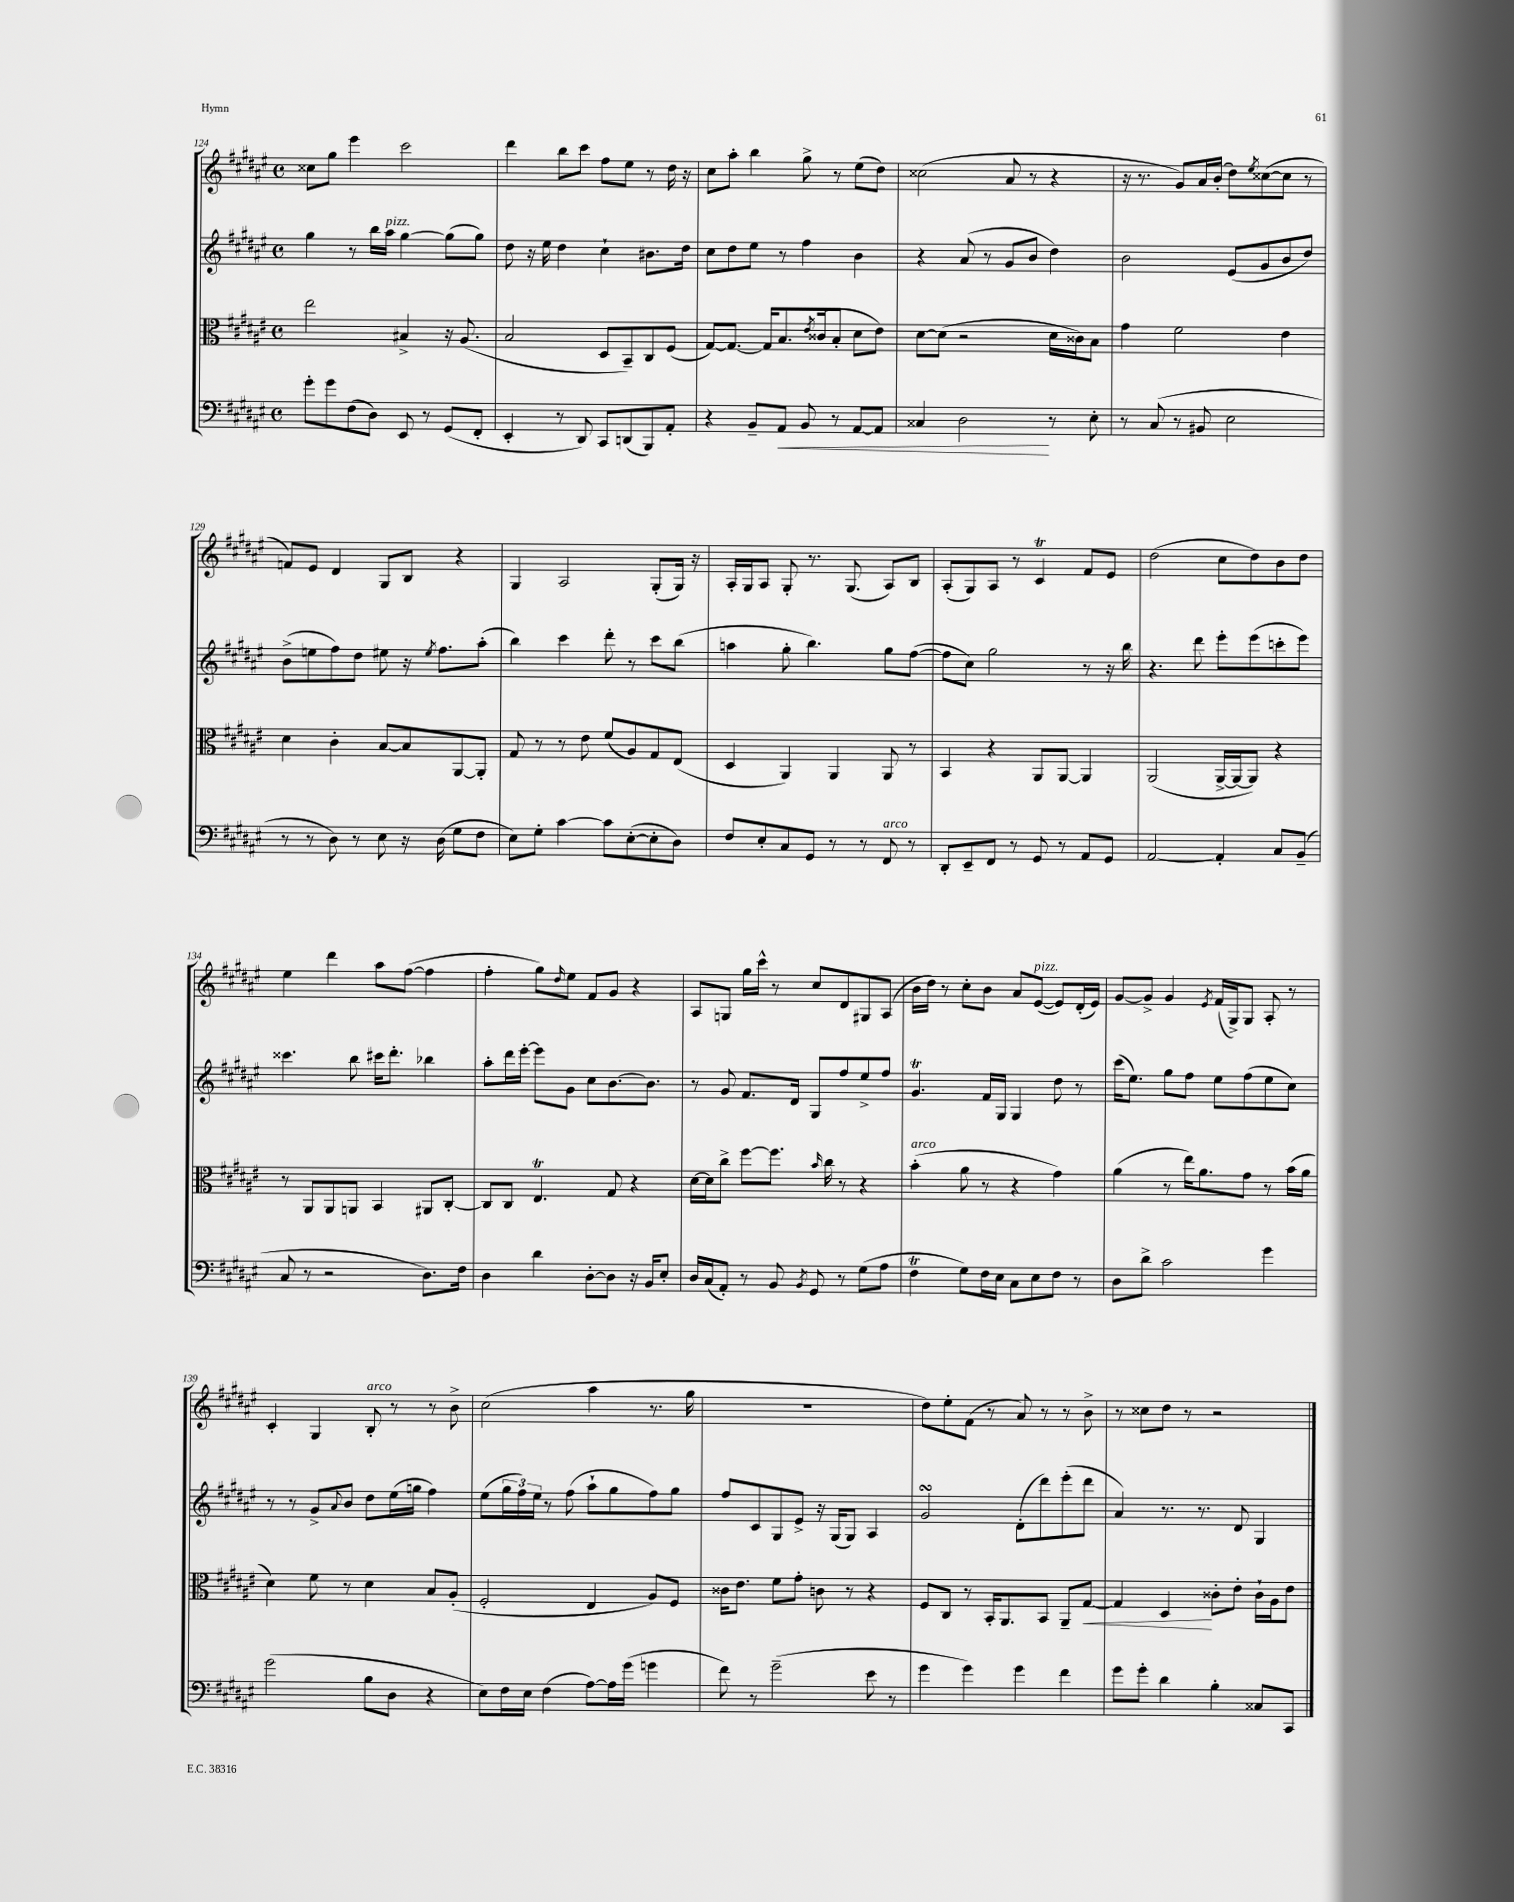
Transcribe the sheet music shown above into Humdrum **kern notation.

**kern	**dynam	**kern	**dynam	**kern	**kern
*part4	*part4	*part3	*part3	*part2	*part1
*staff4	*staff4	*staff3	*staff3	*staff2	*staff1
*clefF4	*	*clefC3	*	*clefG2	*clefG2
*k[f#c#g#d#a#e#]	*	*k[f#c#g#d#a#e#]	*	*k[f#c#g#d#a#e#]	*k[f#c#g#d#a#e#]
*M4/4	*	*M4/4	*	*M4/4	*M4/4
*met(c)	*	*met(c)	*	*met(c)	*met(c)
=124	=124	=124	=124	=124	=124
8g#'\L	.	2ee#\	.	4gg#\	8cc##X\L
8g#\	.	.	.	.	8gg#\J
(8F#\	.	.	.	8r	4eee#\
8D#\J)	.	.	.	16bb\LL	.
!	!	!	!	!LO:TX:a:i:t=pizz.	!
.	.	.	.	16aa#\JJ	.
8EE#/	.	4B#X^/	.	[4gg#\	2ccc#\
8r	.	.	.	.	.
(8GG#/L	.	16r	.	(8gg#\L]	.
.	.	(8.A#/	.	.	.
8FF#'/J	.	.	.	8gg#\J)	.
=125	=125	=125	=125	=125	=125
4EE#'/	.	2B/	.	8dd#\	4ddd#\
.	.	.	.	16r	.
.	.	.	.	16ee#\	.
8r	.	.	.	4dd#\	8bb\L
8DD#/)	.	.	.	.	8ccc#\J
8CC#/L	.	8D#/L	.	4cc#`\	8ff#\L
(8DDn/	.	8BB~/)	.	.	8ee#\J
8BBB/)	.	8C#/	.	8.b#X\L	8r
8AA#'/J	.	(8F#/J	.	.	16dd#\
.	.	.	.	16dd#\Jk	16r
=126	=126	=126	=126	=126	=126
4r	.	[8G#/L)	.	8cc#\L	8cc#\L
.	.	8.G#/J_	.	8dd#\	8aa#'\J
8BB~/L	.	.	.	8ee#\J	4bb\
.	.	16G#/KL]	.	.	.
!	!LO:HP:b	!	!	!	!
8AA#/J	<	8.B/	.	8r	.
8BB/	.	.	.	4ff#\	8gg#^\
.	.	8qe#/	.	.	.
.	.	(16c##X/k	.	.	.
8r	.	8B'/J	.	.	8r
[8AA#/L	.	8d#\L	.	4b\	(8ee#\L
8AA#/J]	.	8e#\J)	.	.	8dd#\J)
=127	=127	=127	=127	=127	=127
4C##X/	.	[8d#\L	.	4r	(2cc##X\
.	.	(8d#\J]	.	.	.
2D#\	.	2r	.	(8a#/	.
.	.	.	.	8r	.
.	.	.	.	8g#/L	8a#/
.	.	.	.	8b/J	8r
8r	[	16d#\LL	.	4dd#\)	4r
.	.	16c##X\J)	.	.	.
8E#'\	.	8B\J	.	.	.
=128	=128	=128	=128	=128	=128
8r	.	4g#\	.	2b\	16r
.	.	.	.	.	8.r
(8C#/	.	.	.	.	.
8r	.	2f#\	.	.	8g#/L)
8BB#X/	.	.	.	.	16a#/L
.	.	.	.	.	(16b'/JJ
2E#\	.	.	.	(8e#/L	8dd#\L)
.	.	.	.	.	8qee#/
.	.	.	.	8g#/	([8cc##X\
.	.	4e#\	.	8b/	8cc##\J]
.	.	.	.	8dd#/J)	8r
!!LO:LB:g=z
=129	=129	=129	=129	=129	=129
8r	.	4d#\	.	(8b^\L	8fn/L)
8r	.	.	.	8een\	8e#/J
8D#\)	.	4c#'\	.	8ff#\)	4d#/
8r	.	.	.	8dd#\J	.
8E#\	.	[8B/L	.	8ee#X\	8G#/L
16r	.	8B/]	.	16r	8B/J
.	.	.	.	8qee#/	.
(16D#\	.	.	.	8.ff#\L	.
8G#\L	.	[8AA#/	.	.	4r
8F#\J	.	8AA#'/J]	.	(8aa#'\J	.
=130	=130	=130	=130	=130	=130
8E#\L)	.	8G#/	.	4bb\)	4G#/
8G#'\J	.	8r	.	.	.
[4c#\	.	8r	.	4ccc#\	2A#/
.	.	8e#\	.	.	.
8c#\L]	.	(8f#/L	.	8ddd#'\	.
([8E#'\	.	8A#/)	.	8r	.
8E#'\]	.	8G#/	.	8ccc#\L	(8G#'/L
8D#\J)	.	(8E#/J	.	(8bb\J	16G#/Jk)
.	.	.	.	.	16r
=131	=131	=131	=131	=131	=131
8F#/L	.	4D#/	.	4aan\	16A#'/LL
.	.	.	.	.	16G#/J
8E#'/	.	.	.	.	8A#/J
8C#/	.	4AA#/)	.	8gg#'\	8G#'/
8GG#/J	.	.	.	4.bb\)	8.r
8r	.	4AA#/	.	.	.
.	.	.	.	.	(8.G#/
8r	.	.	.	.	.
!LO:TX:a:i:t=arco	!	!	!	!	!
8FF#/	.	8AA#/	.	8gg#\L	8A#/L)
8r	.	8r	.	([8ff#\J	8B/J
=132	=132	=132	=132	=132	=132
8DD#'/L	.	4BB/	.	8ff#\L]	(8A#'/L
8EE#~/	.	.	.	8cc#\J)	8G#/)
8FF#/J	.	4r	.	2gg#\	8A#/J
8r	.	.	.	.	8r
8GG#/	.	8AA#/L	.	.	4c#T/
8r	.	[8AA#/J	.	.	.
8AA#/L	.	4AA#/]	.	8r	8f#/L
8GG#/J	.	.	.	16r	8e#/J
.	.	.	.	16bb\	.
=133	=133	=133	=133	=133	=133
[2AA#/	.	(2AA#/	.	4.r	(2dd#\
.	.	.	.	8ddd#\	.
4AA#'/]	.	[16AA#^/LL	.	8eee#'\L	8cc#\L
.	.	16AA#/J_	.	.	.
.	.	8AA#/J])	.	(8eee#\	8dd#\)
8C#/L	.	4r	.	8cccn'\	8b\
(8BB~/J	.	.	.	8eee#\J)	8dd#\J
!!LO:LB:g=z
=134	=134	=134	=134	=134	=134
8C#/	.	8r	.	4.ccc##X\	4ee#\
8r	.	8AA#/L	.	.	.
2r	.	8AA#/	.	.	4ddd#\
.	.	8AAn/J	.	8bb\	.
.	.	4BB/	.	16ccc#X\KL	8aa#\L
.	.	.	.	8.ddd#'\J	.
.	.	.	.	.	([8ff#\J
8.D#\L)	.	8AA#X/L	.	4bb-X\	4ff#\]
.	.	[8C#'/J	.	.	.
16F#\Jk	.	.	.	.	.
=135	=135	=135	=135	=135	=135
4D#\	.	8C#/L]	.	8aa#'\L	4ff#'\
.	.	8C#/J	.	16ddd#\L	.
.	.	.	.	[16eee#'\JJ	.
4d#\	.	4.E#t/	.	8eee#\L]	8gg#\L)
.	.	.	.	.	16qqdd#/
.	.	.	.	8g#\J	8ee#\J
[8D#'\L	.	.	.	8cc#\L	8f#/L
8D#\J]	.	8G#/	.	[8.b\	8g#/J
16r	.	4r	.	.	4r
16BB/KL	.	.	.	8.b\J]	.
8E#'/J	.	.	.	.	.
=136	=136	=136	=136	=136	=136
16D#/LL	.	[16d#\LL	.	8r	8A#/L
(16C#/J	.	16d#\J]	.	.	.
8AA#'/J)	.	8cc#^\J	.	8g#/	8Gn/J
8r	.	[8ff#\L	.	8.f#/L	16gg#\LL
.	.	.	.	.	16ccc#^^\JJ
8BB/	.	8.ff#\J]	.	.	8r
.	.	.	.	16d#/Jk	.
8qBB/	.	.	.	.	.
8GG#/	.	.	.	8G#/L	8cc#/L
.	.	16qqb/	.	.	.
.	.	16cc#\	.	.	.
8r	.	8r	.	8ff#/	8d#/
(8G#\L	.	4r	.	8ee#^/	8G#X/
8A#\J	.	.	.	8ff#/J	(8A#/J
=137	=137	=137	=137	=137	=137
!	!	!LO:TX:a:i:t=arco	!	!	!
4F#T\	.	(4b'\	.	4.g#T/	16b\LL
.	.	.	.	.	16dd#\JJ)
.	.	.	.	.	8r
8G#\L)	.	8a#\	.	.	8cc#'\L
16F#\L	.	8r	.	16f#/LL	8b\J
16E#\JJ	.	.	.	16G#/JJ	.
8C#\L	.	4r	.	4G#/	8a#/L
!	!	!	!	!	!LO:TX:a:i:t=pizz.
8E#\	.	.	.	.	([8e#/J
8F#\J	.	4g#\)	.	8dd#\	8e#/L])
8r	.	.	.	8r	(16d#'/L
.	.	.	.	.	16e#/JJ)
=138	=138	=138	=138	=138	=138
8D#\L	.	(4a#\	.	(16ccc#\KL	[8g#/L
.	.	.	.	8.ee#\J)	.
8d#^\J	.	.	.	.	8g#^/J]
2c#\	.	8r	.	8gg#\L	4g#/
.	.	16ee#\KL)	.	8ff#\J	.
.	.	8.a#\	.	.	.
.	.	.	.	.	8qe#/
.	.	.	.	8ee#\L	(16f#/LL
.	.	.	.	.	16G#^/J)
.	.	8g#\J	.	(8ff#\	8G#/J
4g#\	.	8r	.	8ee#\	8A#'/
.	.	(16b\LL	.	8cc#\J)	8r
.	.	16a#\JJ	.	.	.
!!LO:LB:g=z
=139	=139	=139	=139	=139	=139
(2g#\	.	4d#\)	.	8r	4c#'/
.	.	.	.	8r	.
.	.	8f#\	.	8g#^/L	4G#/
.	.	.	.	8qqa#/	.
.	.	8r	.	8b/J	.
!	!	!	!	!	!LO:TX:a:i:t=arco
8B\L	.	4d#\	.	8dd#\L	8B'/
8D#\J	.	.	.	(16ee#\L	8r
.	.	.	.	16ggn\JJ	.
4r	.	8B/L	.	4ff#\)	8r
.	.	(8A#'/J	.	.	8b^\
=140	=140	=140	=140	=140	=140
8E#\L)	.	2F#'/	.	(8ee#\L	(2cc#\
16F#\L	.	.	.	24gg#\L	.
.	.	.	.	24ff#\)	.
16E#\JJ	.	.	.	.	.
.	.	.	.	24ee#\JJ	.
(4F#\	.	.	.	8r	.
.	.	.	.	(8ff#\	.
[8A#\L)	.	4E#/	.	8aa#`\L	4aa#\
16A#\L]	.	.	.	8gg#\	.
(16g#\JJ	.	.	.	.	.
4gn\	.	8A#/L)	.	8ff#\)	8.r
.	.	8F#/J	.	8gg#\J	.
.	.	.	.	.	16gg#\
=141	=141	=141	=141	=141	=141
8f#\)	.	16c##X\KL	.	8ff#/L	1r
.	.	8.e#\J	.	.	.
8r	.	.	.	8c#/	.
(2g#~\	.	8f#\L	.	8G#/	.
.	.	8g#'\J	.	8e#^/J	.
.	.	8cn\	.	16r	.
.	.	.	.	(16G#/KL	.
.	.	8r	.	8G#/J)	.
8e#\	.	4r	.	4A#/	.
8r	.	.	.	.	.
=142	=142	=142	=142	=142	=142
4g#\	.	8F#/L	.	2g#sSSS/	8dd#\L)
.	.	8C#/J	.	.	8ee#'\
4g#\)	.	8r	.	.	(8f#\J
.	.	16BB'/KL	.	.	8r
.	.	8.AA#/	.	.	.
4g#\	.	.	.	(8d#'\L	8a#/)
.	.	8BB/J	.	8ddd#\)	8r
4f#\	.	8AA#~/L	.	(8eee#'\	8r
!	!	!	!LO:HP:b	!	!
.	.	[8G#/J	<	8ddd#\J	8b^\
=143	=143	=143	=143	=143	=143
8g#\L	.	4G#/]	.	4a#/)	8r
8g#'\J	.	.	.	.	8cc##X\L
4d#\	.	4D#/	.	8.r	8dd#\J
.	.	.	.	.	8r
.	.	.	.	8.r	.
4B'\	.	8c##X'\L	[	.	2r
.	.	8e#'\J	.	8d#/	.
8C##X/L	.	16c##`\LL	.	4G#/	.
.	.	16A#\J	.	.	.
8CC#/J	.	8e#\J	.	.	.
==	==	==	==	==	==
*-	*-	*-	*-	*-	*-
